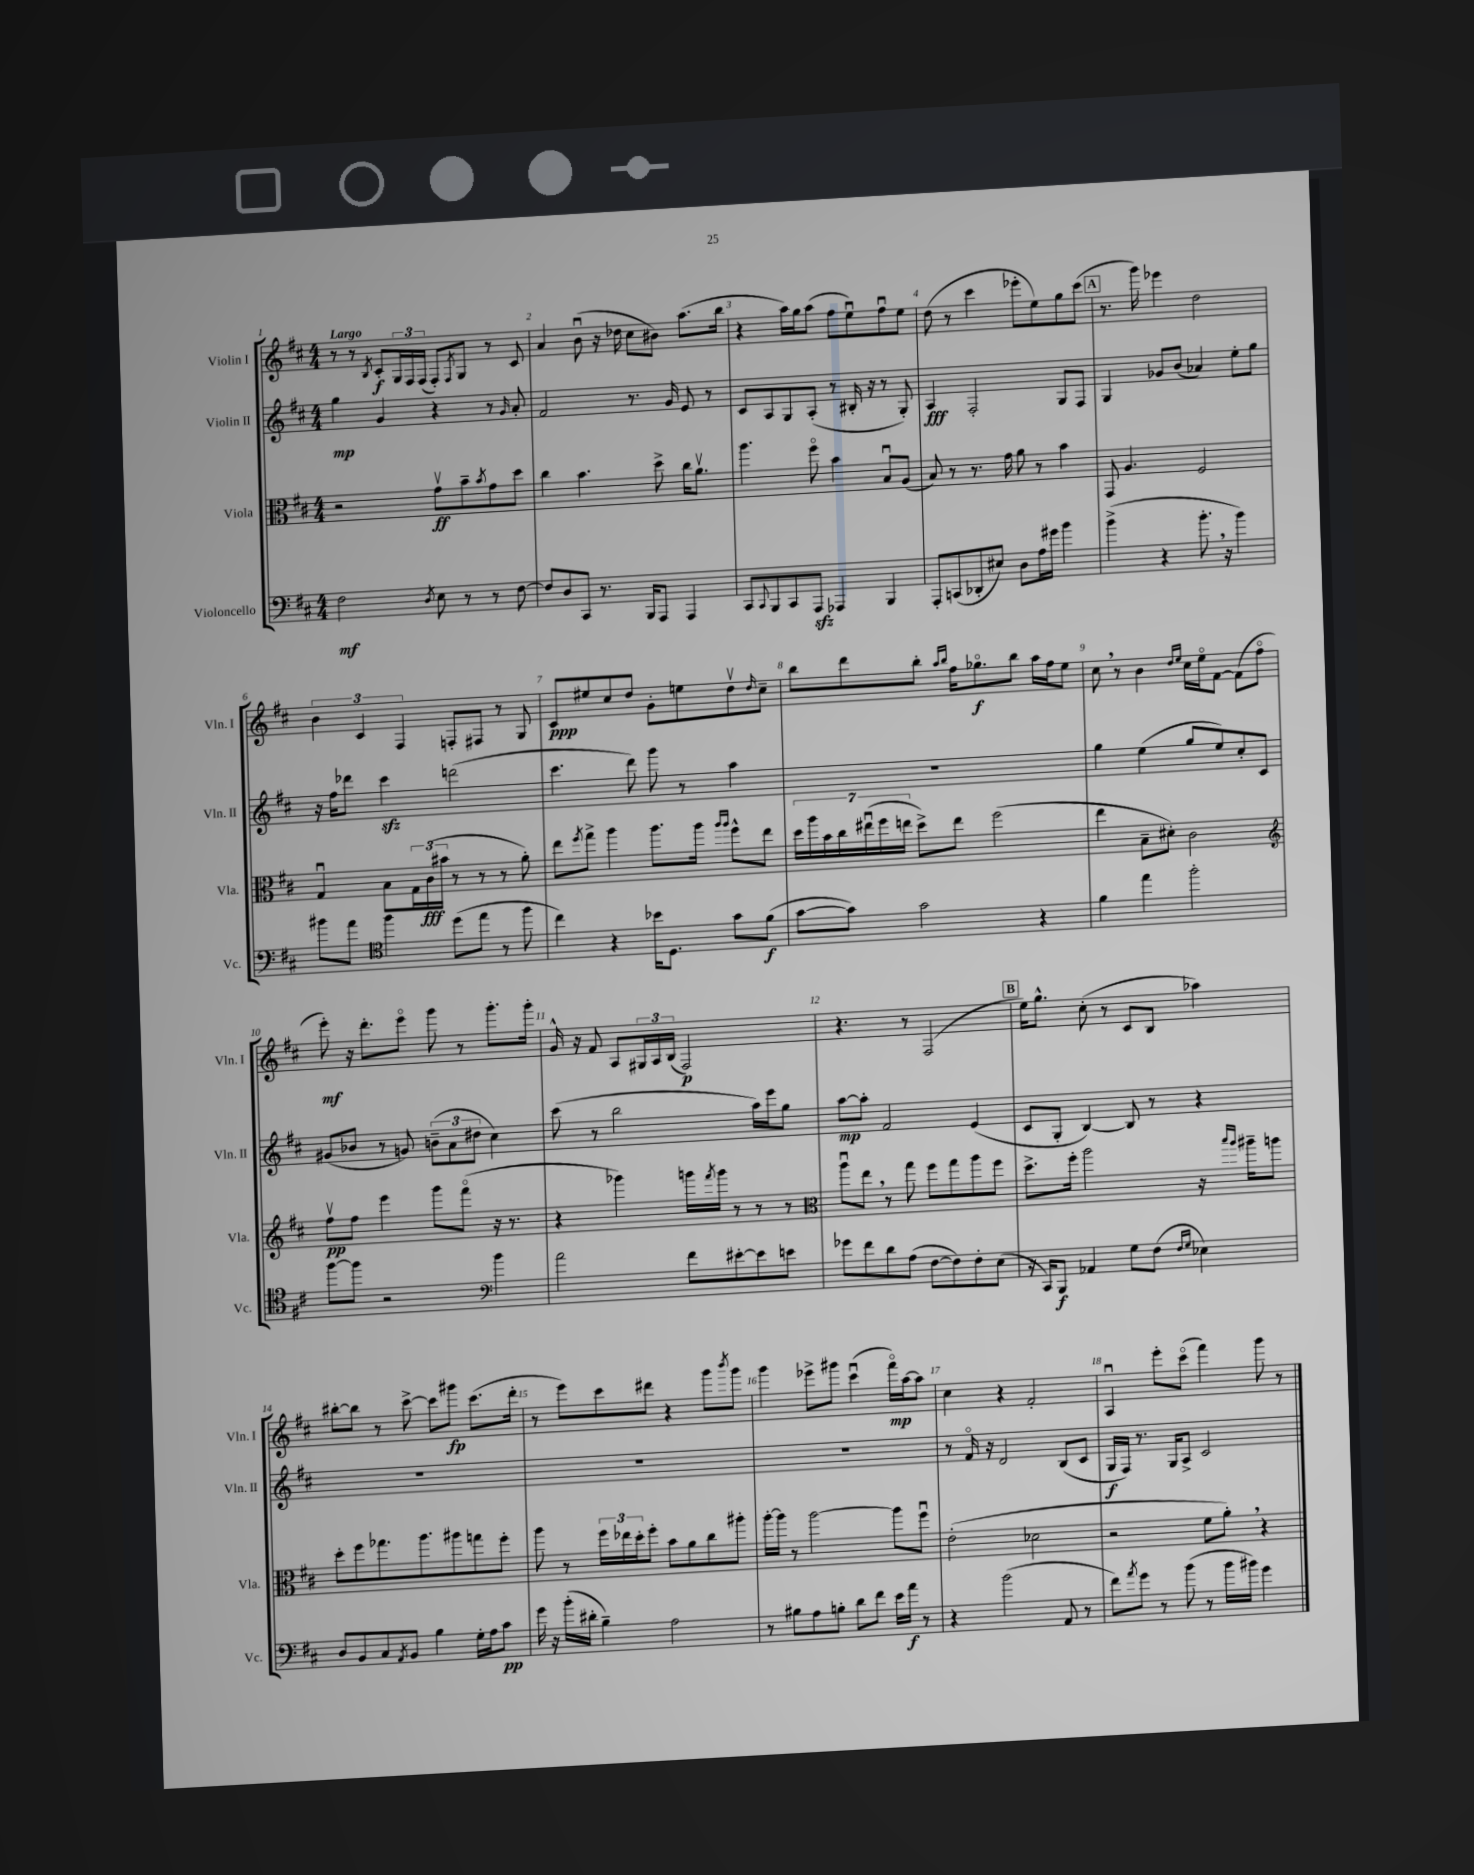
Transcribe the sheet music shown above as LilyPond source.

<<
\new StaffGroup <<
\new Staff = "s0" \with { instrumentName = "Violin I" shortInstrumentName = "Vln. I" } {
    \clef treble \key d \major \numericTimeSignature \time 4/4 \tempo "Largo"
    r8 r8 \acciaccatura { b8 } cis'8-.\f \tuplet 3/2 { g16 fis16 fis16( } fis8-.) \acciaccatura { fis8 } g8 r8 cis'8 |
    a'4 b'8\downbow( r16 des''16 cis''8 bis'8) a''8.( b''16 |
    r4 a''16) g''16 a''8( fis''8 e''8\downbow) fis''8\downbow e''8 |
    d''8( r8 cis'''4 ees'''8-. e''8) g''8 cis'''8( |
    \mark \markup { \box "A" } r8. g'''16) ees'''4 d''2 |
    \tuplet 3/2 { b'4 cis'4 fis4 } f8-. fis8 r8 g8 |
    cis'8\ppp eis''8 cis''8 d''8 g'8-. e''8 d''8\upbow \grace { d''16 } cis''8-- |
    b''8 d'''8 b''8-. \grace { a''16 b''16 } fis''16 ges''8.\flageolet\f b''8 a''16 fis''16 e''8 |
    cis''8 \breathe r8 b'4 \grace { d''16 e''16 } cis''16 e''16\flageolet fis'8~ fis'8( fis''8\flageolet |
    e'''8-.\mf) r16 d'''8.-. e'''8\flageolet g'''8 r8 g'''8.-. g'''16-. |
    g'16-^ r16 fis'8 a8 \tuplet 3/2 { gis16 a16 b16( } fis2\p) |
    r4. r8 fis2( |
    \mark \markup { \box "B" } e''16) g''8.-^ cis''8-.( r8 cis'8 b8 aes''4) |
    bis''8~-. bis''8 r8 cis'''8~-> cis'''8 gis'''8\fp cis'''8.( d'''16-. |
    r8 e'''8) cis'''8 dis'''8 r4 g'''8 \acciaccatura { b'''8 } g'''8 |
    g'''4 ees'''8-> gis'''8 cis'''4\downbow( fis'''16\flageolet\mp) a''16~ a''8 |
    cis''4 r4 fis'2-. |
    a4\downbow e'''8-. cis'''8\flageolet( fis'''4) g'''8 r8 \bar "|." |
}
\new Staff = "s1" \with { instrumentName = "Violin II" shortInstrumentName = "Vln. II" } {
    \clef treble \key d \major \numericTimeSignature \time 4/4
    g''4\mp g'4 r4 r8 \grace { g'16 } a'8-. |
    fis'2 r8. g'16 e'8 r8 |
    cis'8 a8 g8 a8-.( r8 bis16-. r16 r8 g8-.) |
    a4\fff fis2-. g8 fis8 |
    \mark \markup { \box "A" } g4 ges'8 b'8( aes'4) e''8-. g''8 |
    r16 fis''16 des'''8 cis'''4\sfz d'''2( |
    cis'''4. d'''8) g'''8 r8 a''4 |
    R1 |
    g''4 e''4( g''8 e''8) cis''8-. cis'8 |
    gis'8( bes'8 r8 g'8) \tuplet 3/2 { b'8--( a'8 dis''8 } cis''4) |
    cis'''8( r8 b''2 a''16) e'''16 g''8 |
    a''8~\mp a''8-. fis'2 e'4( |
    \mark \markup { \box "B" } cis'8 g8-. b4~) b8 r8 r4 |
    R1 |
    R1 |
    R1 |
    r8 fis'16\flageolet r16 d'2 b8( cis'8 |
    g16\f fis16) r8. g16 a8-> cis'2 \bar "|." |
}
\new Staff = "s2" \with { instrumentName = "Viola" shortInstrumentName = "Vla." } {
    \clef alto \key d \major \numericTimeSignature \time 4/4
    r2 g'8\upbow\ff b'8-- \acciaccatura { b'8 } g'8 d''8 |
    cis''4 b'4. d''8-> cis''16 a'8.\upbow |
    a''4. fis''8\flageolet b'4 b8\downbow a8( |
    b8) r8 r8. g'16 a'8 r8 b'4 |
    \mark \markup { \box "A" } g,8 a4. fis2 |
    g4\downbow b8 \tuplet 3/2 { g16 cis'16\fff( bis'16 } r8 r8 r8 a'8-.) |
    e''8 \acciaccatura { fis''8 } g''8-> a''4 a''8. a''16 \grace { a''16 a''16 } fis''8-^ e''8 |
    \tuplet 7/4 { d''16 a''16 b'16 cis''16 eis''16\downbow( fis''16 e''16 } d''8->) e''8 fis''2( |
    e''4 b8-- dis'8-.) cis'2 |
    \clef treble fis''8\upbow\pp fis''8 e'''4 g'''8 fis'''8\flageolet( r16 r8. |
    r4 ges'''4) g'''16 \acciaccatura { fis'''8 } g'''16 r8 r8 r8 |
    \clef alto a''8\downbow e''8 \breathe r8 g''8 fis''8 g''8 a''8 fis''8 |
    \mark \markup { \box "B" } d''8.-> fis''16-. a''2 r16 \grace { b''16 a''16 } ais''16-- a''8 |
    d''8-. fis''8 ges''8. a''8. ais''8 g''8 fis''8-. |
    a''8 r8 \tuplet 3/2 { fis''16 ees''16 d''16-. } fis''8-. b'8 a'8 cis''8 ais''8-. |
    a''16~-. a''16 r8 a''2~ a''8 fis''8\downbow |
    e'2-.( des'2 |
    r2 fis'8 a'8-.) \breathe r4 \bar "|." |
}
\new Staff = "s3" \with { instrumentName = "Violoncello" shortInstrumentName = "Vc." } {
    \clef bass \key d \major \numericTimeSignature \time 4/4
    fis2\mf \acciaccatura { d8 } e8 r8 r8 fis8~ |
    fis8 d8 cis,8 r8. b,,16 a,,8 a,,4 |
    cis,8 \appoggiatura { cis,8 } b,,8 cis,8 a,,8\sfz aes,,4 b,,4 |
    a,,8-. c,8( des,8-. eis8) d8 a16 gis'16 b'4 |
    \mark \markup { \box "A" } b'4->( r4 b'8.-. \breathe r16 b'4) |
    bis'8 a'8 \clef tenor fis''4 d''8( e''8 r8 fis''8 |
    cis''4) r4 bes'16 d8. g'8 fis'8\f( |
    g'8~ g'8) g'2 r4 |
    fis'4 e''4 fis''2-. |
    fis''8~ fis''8 r2 \clef bass b'4 |
    a'2 fis'8 eis'8~-. eis'8 e'8 |
    ges'8 fis'8 d'8 a8( fis8~ fis8) fis8-. e8( |
    \mark \markup { \box "B" } r16 cis,16) b,,8\f aes,4 g8 fis8( \grace { fis16 g16 } ees4) |
    d8 b,8 cis8 \acciaccatura { a,8 } b,8 b4 g16-. a16 cis'8\pp |
    g'16 r16 b'16-.( dis'16-. b4--) a2 |
    r8 bis8 a8 b8-. d'8 fis'8 e'16 a'16\f r8 |
    r4 b'2( a,8 r8 |
    fis'8) \acciaccatura { a'8 } g'8 r8 b'8( r8 b'16 bis'16) g'4 \bar "|." |
}
>>
>>
\layout { \context { \Score \override BarNumber.break-visibility = ##(#f #t #t) barNumberVisibility = #all-bar-numbers-visible } }
